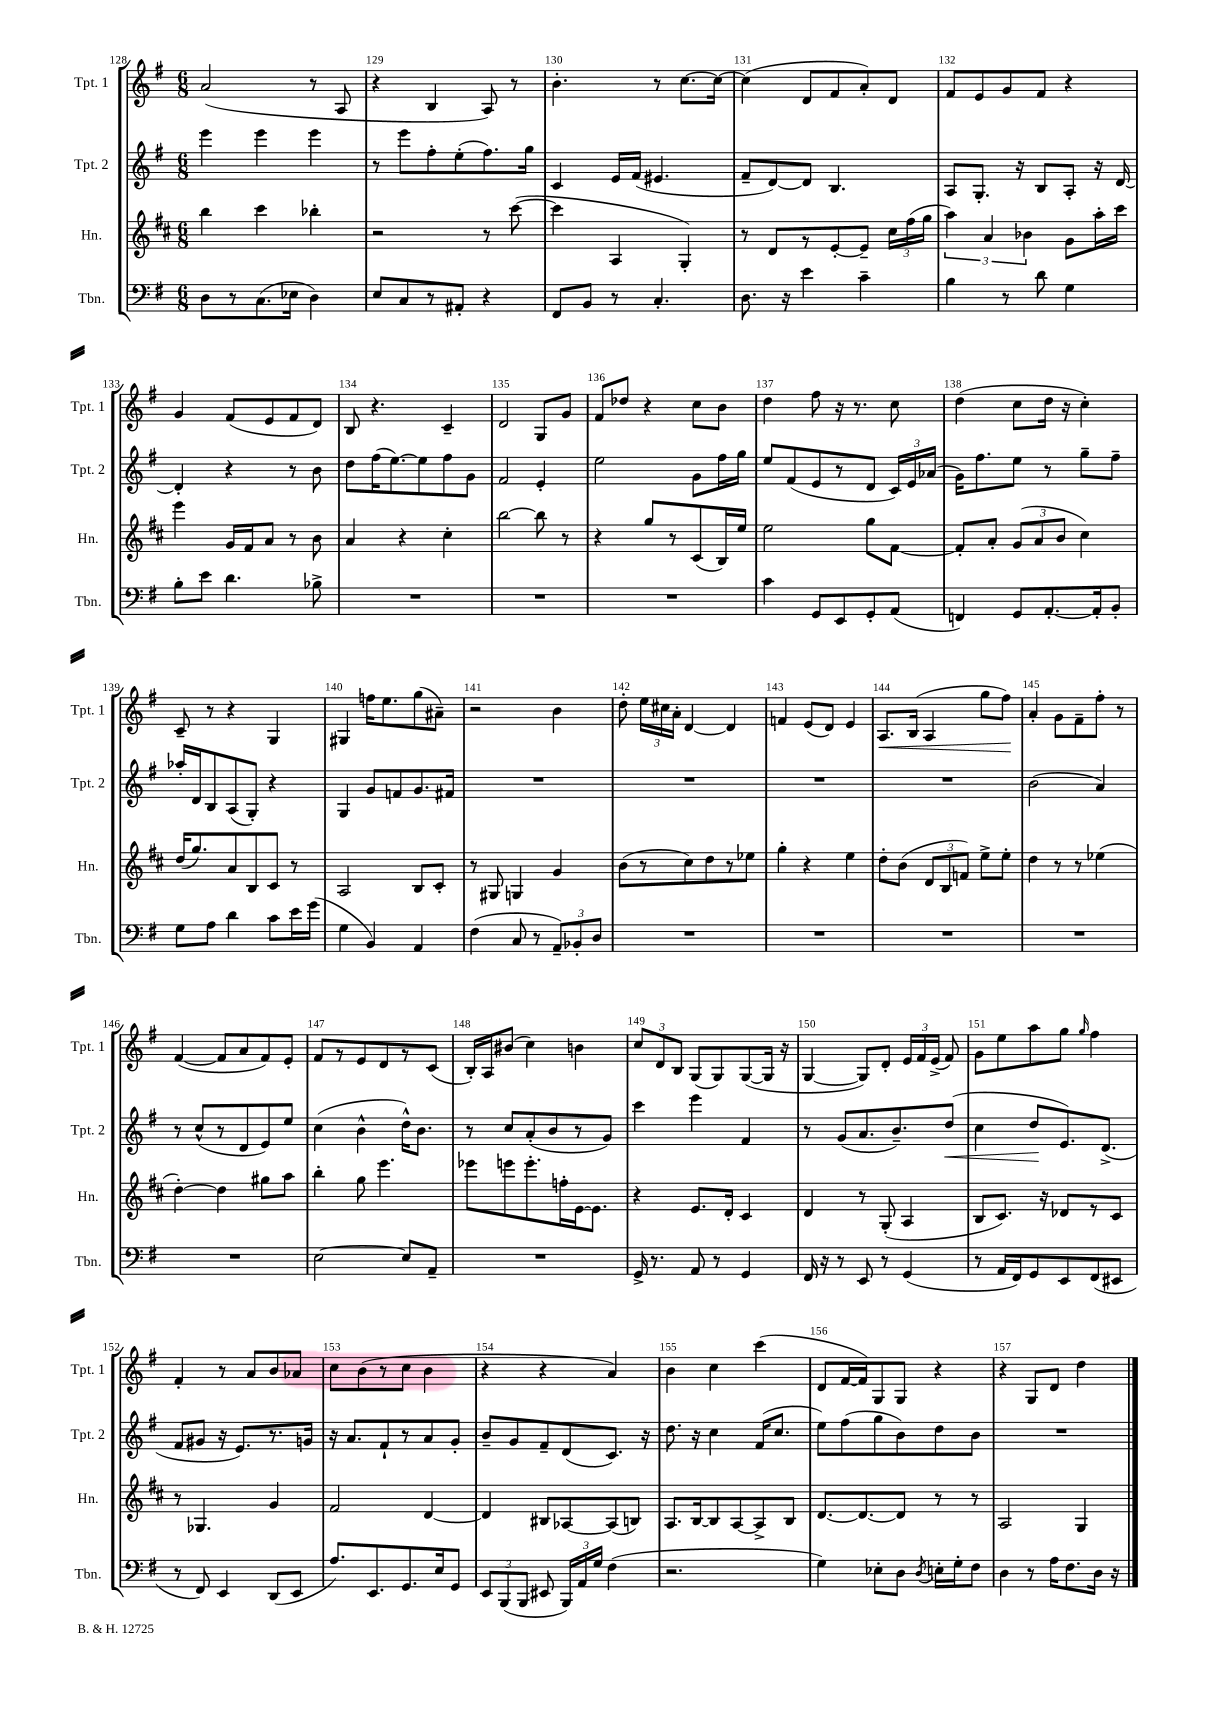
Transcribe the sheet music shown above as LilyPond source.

<<
\new StaffGroup <<
\new Staff = "s0" \with { instrumentName = "Tpt. 1" shortInstrumentName = "Tpt. 1" } {
    \clef treble \key g \major \numericTimeSignature \time 6/8
    \autoBeamOff a'2( r8 a8 |
    r4 b4 a8) r8 |
    b'4.-. r8 c''8.[~ c''16]~ |
    c''4( d'8[ fis'8 a'8-.) d'8] |
    fis'8[ e'8 g'8 fis'8] r4 |
    g'4 fis'8[( e'8 fis'8 d'8]) |
    b8 r4. c'4-- |
    d'2 g8[ g'8] |
    fis'8[ des''8] r4 c''8[ b'8] |
    d''4 fis''8 r16 r8. c''8 |
    d''4( c''8[ d''16] r16 c''4-.) |
    c'8-- r8 r4 g4 |
    gis4 f''16[ e''8. g''8( ais'8]--) |
    r2 b'4 |
    d''8-. \tuplet 3/2 { e''16[ cis''16 a'16]-. } d'4~ d'4 |
    f'4 e'8[( d'8]) e'4 |
    a8.[\< b16]( a4 g''8[ fis''8]\!) |
    a'4-. g'8[ fis'8-- fis''8]-. r8 |
    fis'4~( fis'8[ a'8 fis'8) e'8]-. |
    fis'8[ r8 e'8 d'8 r8 c'8]( |
    b16[-.) a16 bis'8]( c''4) b'4 |
    \tuplet 3/2 { c''8[ d'8 b8] } g8[( g8) g8~( g16] r16 |
    g4~ g8[) d'8]-. \tuplet 3/2 { e'16[ fis'16 e'16]->( } fis'8) |
    g'8[ e''8 a''8 g''8] \grace { g''16 } fis''4 |
    fis'4-. r8 a'8[ b'8 aes'8] |
    c''8[ b'8( r8 c''8] b'4 |
    r4 r4 a'4) |
    b'4 c''4 c'''4( |
    d'8[ fis'16~ fis'16) g8 g8] r4 |
    r4 g8[ d'8] d''4 \bar "|." |
}
\new Staff = "s1" \with { instrumentName = "Tpt. 2" shortInstrumentName = "Tpt. 2" } {
    \clef treble \key g \major \numericTimeSignature \time 6/8
    \autoBeamOff e'''4 e'''4 e'''4 |
    r8 e'''8[ fis''8-. e''8-.( fis''8.) g''16] |
    c'4 e'16[ fis'16]( eis'4. |
    fis'8[-- d'8~) d'8] b4. |
    a8[ g8.]-. r16 b8[ a8]-. r16 d'16~ |
    d'4-. r4 r8 b'8 |
    d''8[ fis''16( e''8.~) e''8 fis''8 g'8] |
    fis'2 e'4-. |
    e''2 g'8[ fis''16 g''16] |
    e''8[ fis'8( e'8 r8 d'8] \tuplet 3/2 { c'16[) e'16 aes'16]( } |
    g'16[) fis''8. e''8] r8 g''8[-- fis''8]-- |
    aes''16[-. d'16 b8 a8( g8]-.) r4 |
    g4 g'8[ f'8 g'8. fis'16] |
    R2. |
    R2. |
    R2. |
    R2. |
    b'2( a'4) |
    r8 c''8[-^( r8 d'8 e'8) e''8] |
    c''4( b'4-^ d''16[-^) b'8.] |
    r8 c''8[ a'8-.( b'8 r8 g'8]) |
    c'''4 e'''4 fis'4 |
    r8 g'8[( a'8. b'8.--) d''8]\<( |
    c''4 d''8[\! e'8.) d'8.]->( |
    fis'8[ gis'8] r16 e'8.[) r8. g'16] |
    r16 a'8.[ fis'8-! r8 a'8 g'8]-. |
    b'8[-- g'8 fis'8-- d'8( c'8.]) r16 |
    d''8. r16 c''4 fis'16[( c''8.] |
    e''8[) fis''8( g''8 b'8) d''8 b'8] |
    R2. \bar "|." |
}
\new Staff = "s2" \with { instrumentName = "Hn." shortInstrumentName = "Hn." } {
    \clef treble \key d \major \numericTimeSignature \time 6/8
    \autoBeamOff b''4 cis'''4 bes''4-. |
    r2 r8 cis'''8~( |
    cis'''4 a4 g4-.) |
    r8 d'8[ r8 e'8~-. e'8]-- \tuplet 3/2 { cis''16[ fis''16( g''16] } |
    \tuplet 3/2 { a''4) a'4 bes'4 } g'8[ a''16-. cis'''16] |
    e'''4 g'16[ fis'16 a'8] r8 b'8 |
    a'4 r4 cis''4-. |
    b''2~ b''8 r8 |
    r4 g''8[ r8 cis'8( b16) e''16] |
    e''2 g''8[ fis'8]~ |
    fis'8[-. a'8]-. \tuplet 3/2 { g'8[( a'8 b'8] } cis''4) |
    d''16[( g''8.) a'8 b8 cis'8] r8 |
    a2 b8[ cis'8]-. |
    r8 gis8 g4 g'4 |
    b'8[( r8 cis''8) d''8 r8 ees''8] |
    g''4-. r4 e''4 |
    d''8[-. b'8]( \tuplet 3/2 { d'8[ b8 f'8]) } e''8[-> e''8]-. |
    d''4 r8 r8 ees''4( |
    d''4~-.) d''4 gis''8[ a''8] |
    b''4-. g''8 e'''4. |
    ees'''8[ e'''8 e'''8.-. f''16-. e'16~ e'8.] |
    r4 e'8.[ d'16]-. cis'4 |
    d'4 r8 g8-.( a4 |
    b8[ cis'8.]) r16 des'8[ r8 cis'8] |
    r8 ges4. g'4 |
    fis'2 d'4~ |
    d'4 bis8[ aes8~ aes8( b8]) |
    a8.[ b16~ b8 a8~ a8-> b8] |
    d'8.[~ d'8.~ d'8] r8 r8 |
    a2 g4 \bar "|." |
}
\new Staff = "s3" \with { instrumentName = "Tbn." shortInstrumentName = "Tbn." } {
    \clef bass \key g \major \numericTimeSignature \time 6/8
    \autoBeamOff d8[ r8 c8.( ees16] d4) |
    e8[ c8 r8 ais,8]-. r4 |
    fis,8[ b,8] r8 c4.-. |
    d8. r16 e'4 c'4-- |
    b4 r8 d'8 g4 |
    b8[-. e'8] d'4. bes8-> |
    R2. |
    R2. |
    R2. |
    c'4 g,8[ e,8 g,8-. a,8]( |
    f,4) g,8[ a,8.~-. a,16-. b,8]-. |
    g8[ a8] d'4 c'8[ e'16 g'16]( |
    g4 b,4) a,4 |
    fis4( c8 r8 \tuplet 3/2 { a,8[--) bes,8-. d8] } |
    R2. |
    R2. |
    R2. |
    R2. |
    R2. |
    e2~ e8[ a,8]-- |
    R2. |
    g,16-> r8. a,8 r8 g,4 |
    fis,16 r16 r8 e,8 r8 g,4( |
    r8 a,16[ fis,16) g,8 e,8 fis,8( eis,8] |
    r8 fis,8) e,4 d,8[( e,8] |
    a8.[) e,8. g,8. e16 g,8] |
    \tuplet 3/2 { e,8[ b,,8( b,,8] } eis,8 \tuplet 3/2 { b,,16[) a,16 g16] } fis4( |
    r2. |
    g4) ees8[-. d8] \acciaccatura { d8 } e16[-. g16-. fis8] |
    d4 r8 a16[ fis8. d16] r16 \bar "|." |
}
>>
>>
\layout { \context { \Score currentBarNumber = #128 \override BarNumber.break-visibility = ##(#f #t #t) barNumberVisibility = #all-bar-numbers-visible } }
